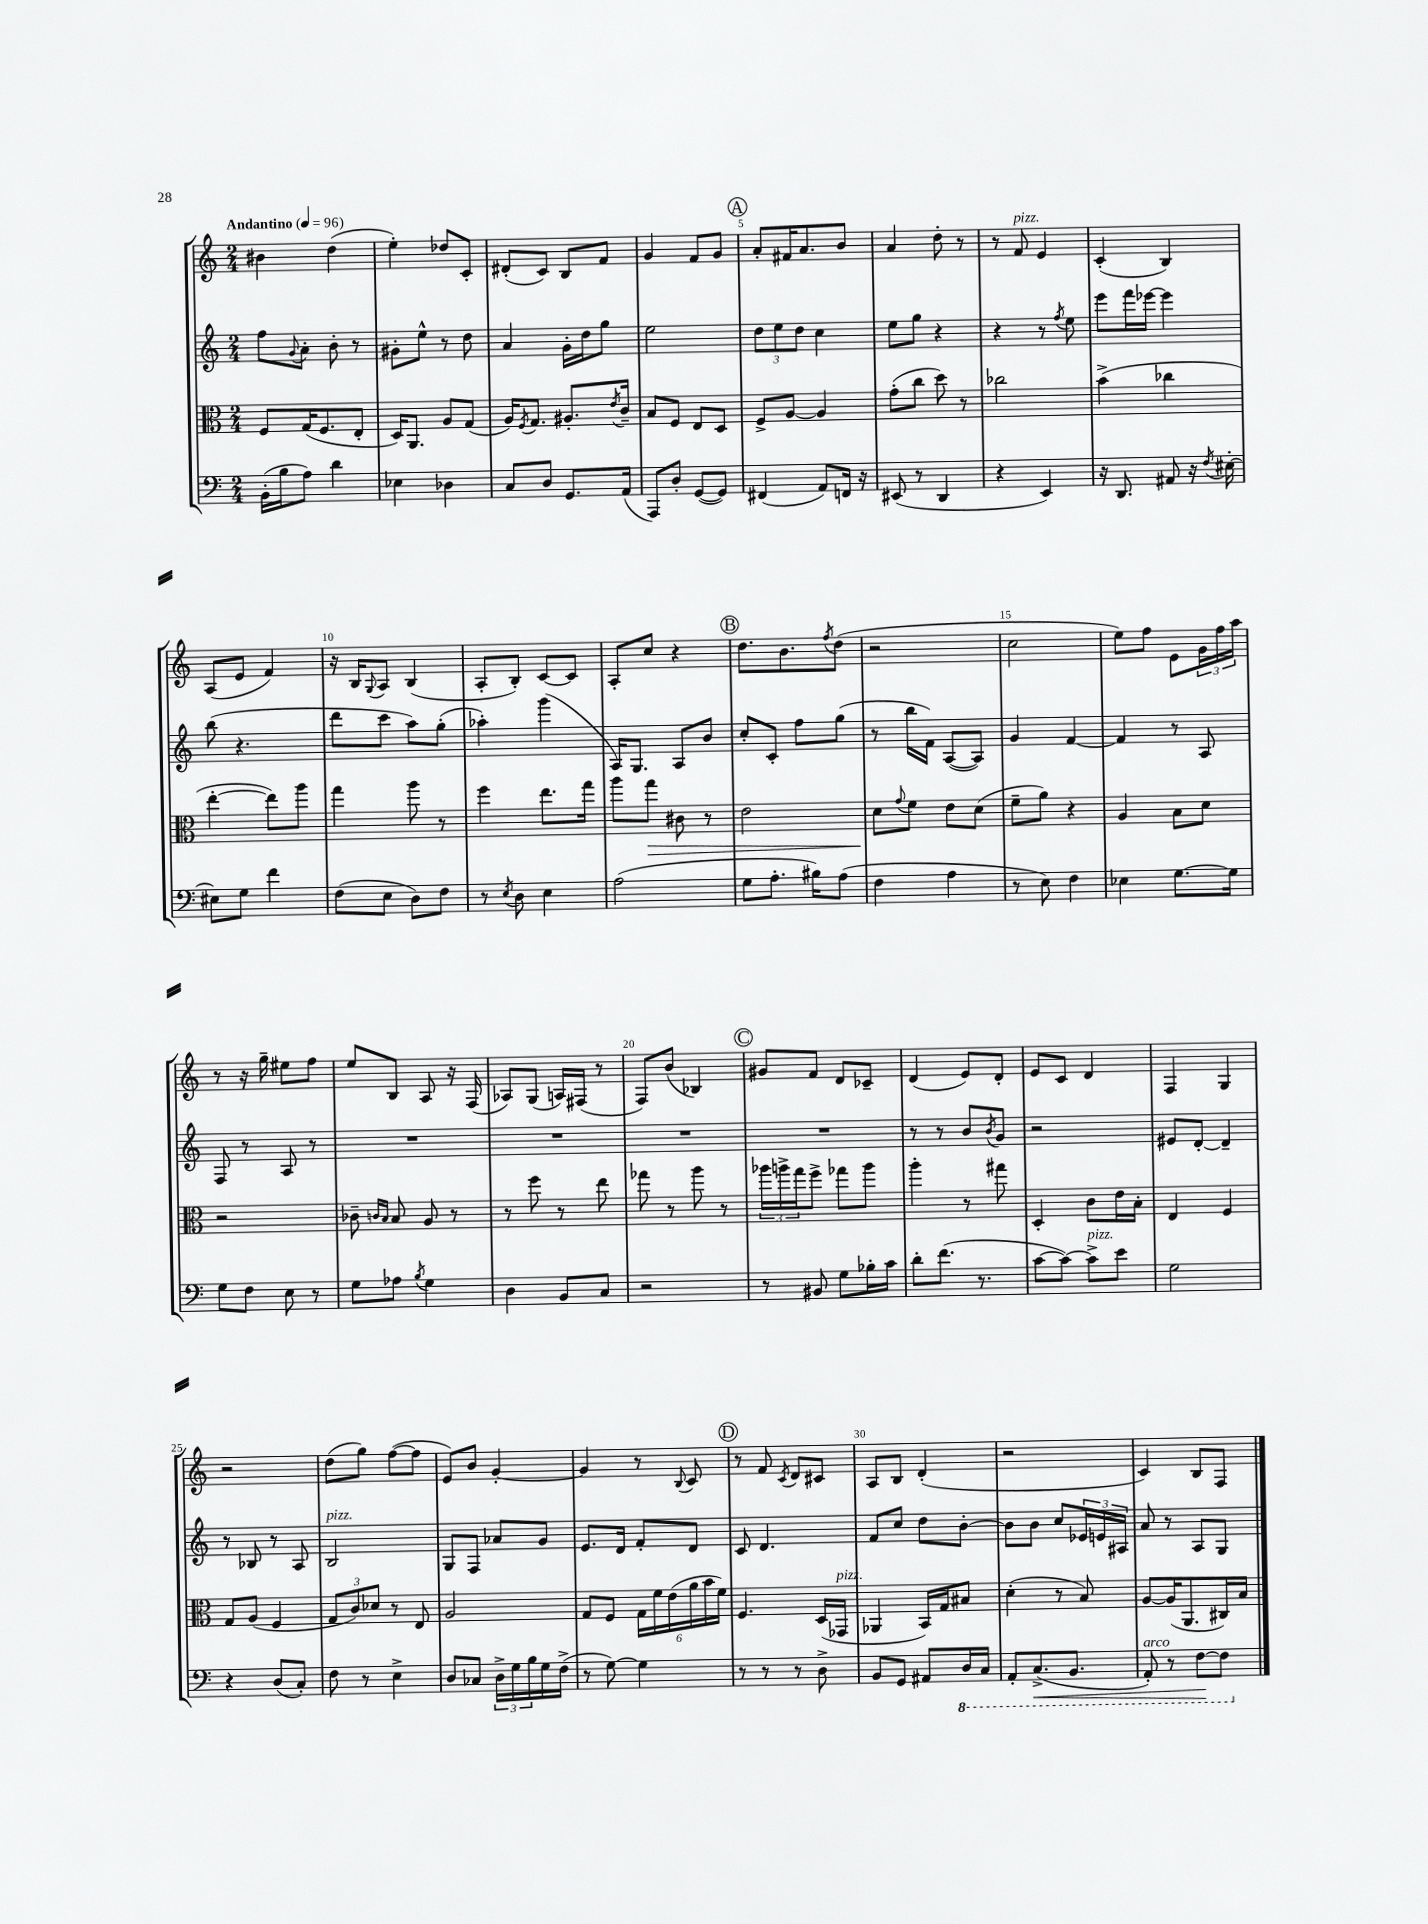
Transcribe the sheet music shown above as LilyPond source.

<<
\new StaffGroup <<
\new Staff = "s0" {
    \clef treble \key c \major \numericTimeSignature \time 2/4 \tempo "Andantino" 4 = 96
    bis'4 d''4( |
    e''4-.) des''8 c'8-. |
    dis'8-.( c'8) b8 f'8 |
    g'4 f'8 g'8 |
    \mark \markup { \circle "A" } a'8-. fis'16 a'8. b'8 |
    a'4 d''8-. r8 |
    r8 f'8^\markup { \italic "pizz." } e'4 |
    c'4-.( b4) |
    a8( e'8 f'4) |
    r16 b16 \appoggiatura { g8 } a8 b4( |
    a8-. b8-.) c'8~ c'8 |
    a8-. c''8 r4 |
    \mark \markup { \circle "B" } d''8. b'8. \acciaccatura { f''8 } d''8( |
    r2 |
    c''2 |
    e''8) f''8 e'8 \tuplet 3/2 { g'16 f''16 a''16 } |
    r8 r16 g''16-- eis''8 f''8 |
    e''8 b8 a8 r16 f16( |
    aes8) g8( a16) fis16( r8 |
    f8) b'8( bes4) |
    \mark \markup { \circle "C" } gis'8 f'8 d'8 ces'8-- |
    d'4( e'8) d'8-. |
    e'8 c'8 d'4 |
    f4 g4 |
    r2 |
    d''8( g''8) f''8~( f''8 |
    e'8) b'8 g'4~-. |
    g'4 r8 \appoggiatura { b8 } c'8 |
    \mark \markup { \circle "D" } r8 f'8 \acciaccatura { c'8 } d'8 cis'8 |
    a8 b8 d'4-.( |
    r2 |
    c'4) b8 f8 \bar "|." |
}
\new Staff = "s1" {
    \clef treble \key c \major \numericTimeSignature \time 2/4
    f''8 \appoggiatura { g'8 } a'8-. b'8-. r8 |
    gis'8-. e''8-^ r8 d''8 |
    a'4 g'16-. d''16 g''8 |
    e''2 |
    \mark \markup { \circle "A" } \tuplet 3/2 { d''8 e''8 d''8 } c''4 |
    e''8 g''8 r4 |
    r4 r8 \acciaccatura { f''8 } e''8 |
    e'''8 f'''16 ees'''16~ ees'''4 |
    b''8( r4. |
    d'''8 c'''8 a''8) g''8-.( |
    aes''4-.) g'''4( |
    a16) g8. a8 b'8 |
    \mark \markup { \circle "B" } c''8-. c'8-. f''8 g''8( |
    r8 b''16 f'16) a8~( a8) |
    g'4 f'4~ |
    f'4 r8 a8 |
    f8 r8 a8 r8 |
    R2 |
    R2 |
    R2 |
    \mark \markup { \circle "C" } R2 |
    r8 r8 b'8 \acciaccatura { b'8 } g'8 |
    r2 |
    eis'8 d'8~-. d'4-- |
    r8 bes8 r8 a8 |
    b2^\markup { \italic "pizz." } |
    g8 f8 aes'8 g'8 |
    e'8. d'16 f'8-. d'8 |
    \mark \markup { \circle "D" } c'8 d'4. |
    f'8 c''8 d''8 b'8~-. |
    b'8 b'8 c''8 \tuplet 3/2 { ees'16 e'16 ais16 } |
    a'8 r8 a8 g8 \bar "|." |
}
\new Staff = "s2" {
    \clef alto \key c \major \numericTimeSignature \time 2/4
    f8 g16( f8. e8-. |
    d16) a,8. a8 g8( |
    a16) \acciaccatura { f8 } g8. ais8.-. \acciaccatura { e'8 } c'16-- |
    b8 f8 e8 d8 |
    \mark \markup { \circle "A" } f8-> a8~ a4 |
    g'8-.( c''8 d''8) r8 |
    ces''2 |
    b'4->( ces''4 |
    e''4~-. e''8) a''8 |
    g''4 a''8 r8 |
    f''4 e''8. g''16 |
    a''8 g''8\> cis'8 r8 |
    \mark \markup { \circle "B" } e'2 |
    d'8\! \appoggiatura { g'8 } f'8 e'8 d'8( |
    f'8-- a'8) r4 |
    a4 b8 d'8 |
    r2 |
    ces'8-- \grace { c'16 b16 } b8 a8 r8 |
    r8 f''8 r8 e''8 |
    ges''8 r8 a''8 r8 |
    \mark \markup { \circle "C" } \tuplet 3/2 { aes''16 a''16-> g''16 } f''8-> ges''8 a''8 |
    a''4-. r8 gis''8 |
    d4-. c'8 e'16 b16-. |
    e4 f4 |
    g8 a8( f4 |
    \tuplet 3/2 { g8 c'8) des'8 } r8 e8 |
    a2 |
    g8 f8 \tuplet 6/4 { g16 f'16 e'16( a'16 b'16 f'16) } |
    \mark \markup { \circle "D" } f4. d16( ges,16^\markup { \italic "pizz." } |
    aes,4 b,16) g16 bis8 |
    d'4-.( r8 b8) |
    a8~ a16( a,8. cis16) b16 \bar "|." |
}
\new Staff = "s3" {
    \clef bass \key c \major \numericTimeSignature \time 2/4
    b,16-.( b16 a8) d'4 |
    ees4 des4 |
    c8 d8 g,8. a,16( |
    a,,8) d8-. g,8~( g,8) |
    \mark \markup { \circle "A" } fis,4( a,8) f,16 r16 |
    eis,8( r8 d,4 |
    r4 e,4) |
    r16 d,8. ais,8 r16 \acciaccatura { f8 } eis16~-. |
    eis8 g8 f'4 |
    f8( e8 d8) f8 |
    r8 \acciaccatura { e8 } d8 e4 |
    a2( |
    \mark \markup { \circle "B" } g8 a8.-. bis16) a8( |
    f4 a4 |
    r8 e8) f4 |
    ees4 g8.~ g16 |
    g8 f8 e8 r8 |
    g8 aes8 \acciaccatura { b8 } g4 |
    d4 b,8 c8 |
    r2 |
    \mark \markup { \circle "C" } r8 bis,8 g8 bes16-. c'16 |
    d'8-. f'8.( r8. |
    c'8~ c'8~) c'8->^\markup { \italic "pizz." } e'8 |
    g2 |
    r4 d8( c8-.) |
    f8 r8 e4-> |
    d8 ces8 \tuplet 3/2 { d16-> g16 b16 } g16 f16->( |
    r8 g8~) g4 |
    \mark \markup { \circle "D" } r8 r8 r8 d8-> |
    b,8 g,8 ais,8 \ottava #-1 d,16 c,16 |
    a,,8-. c,8.->\<( b,,8. |
    a,,8-.^\markup { \italic "arco" }) r8 f,8~\! f,8 \ottava #0 \bar "|." |
}
>>
>>
\layout { \context { \Score \override BarNumber.break-visibility = ##(#f #t #t) barNumberVisibility = #(every-nth-bar-number-visible 5) } }
